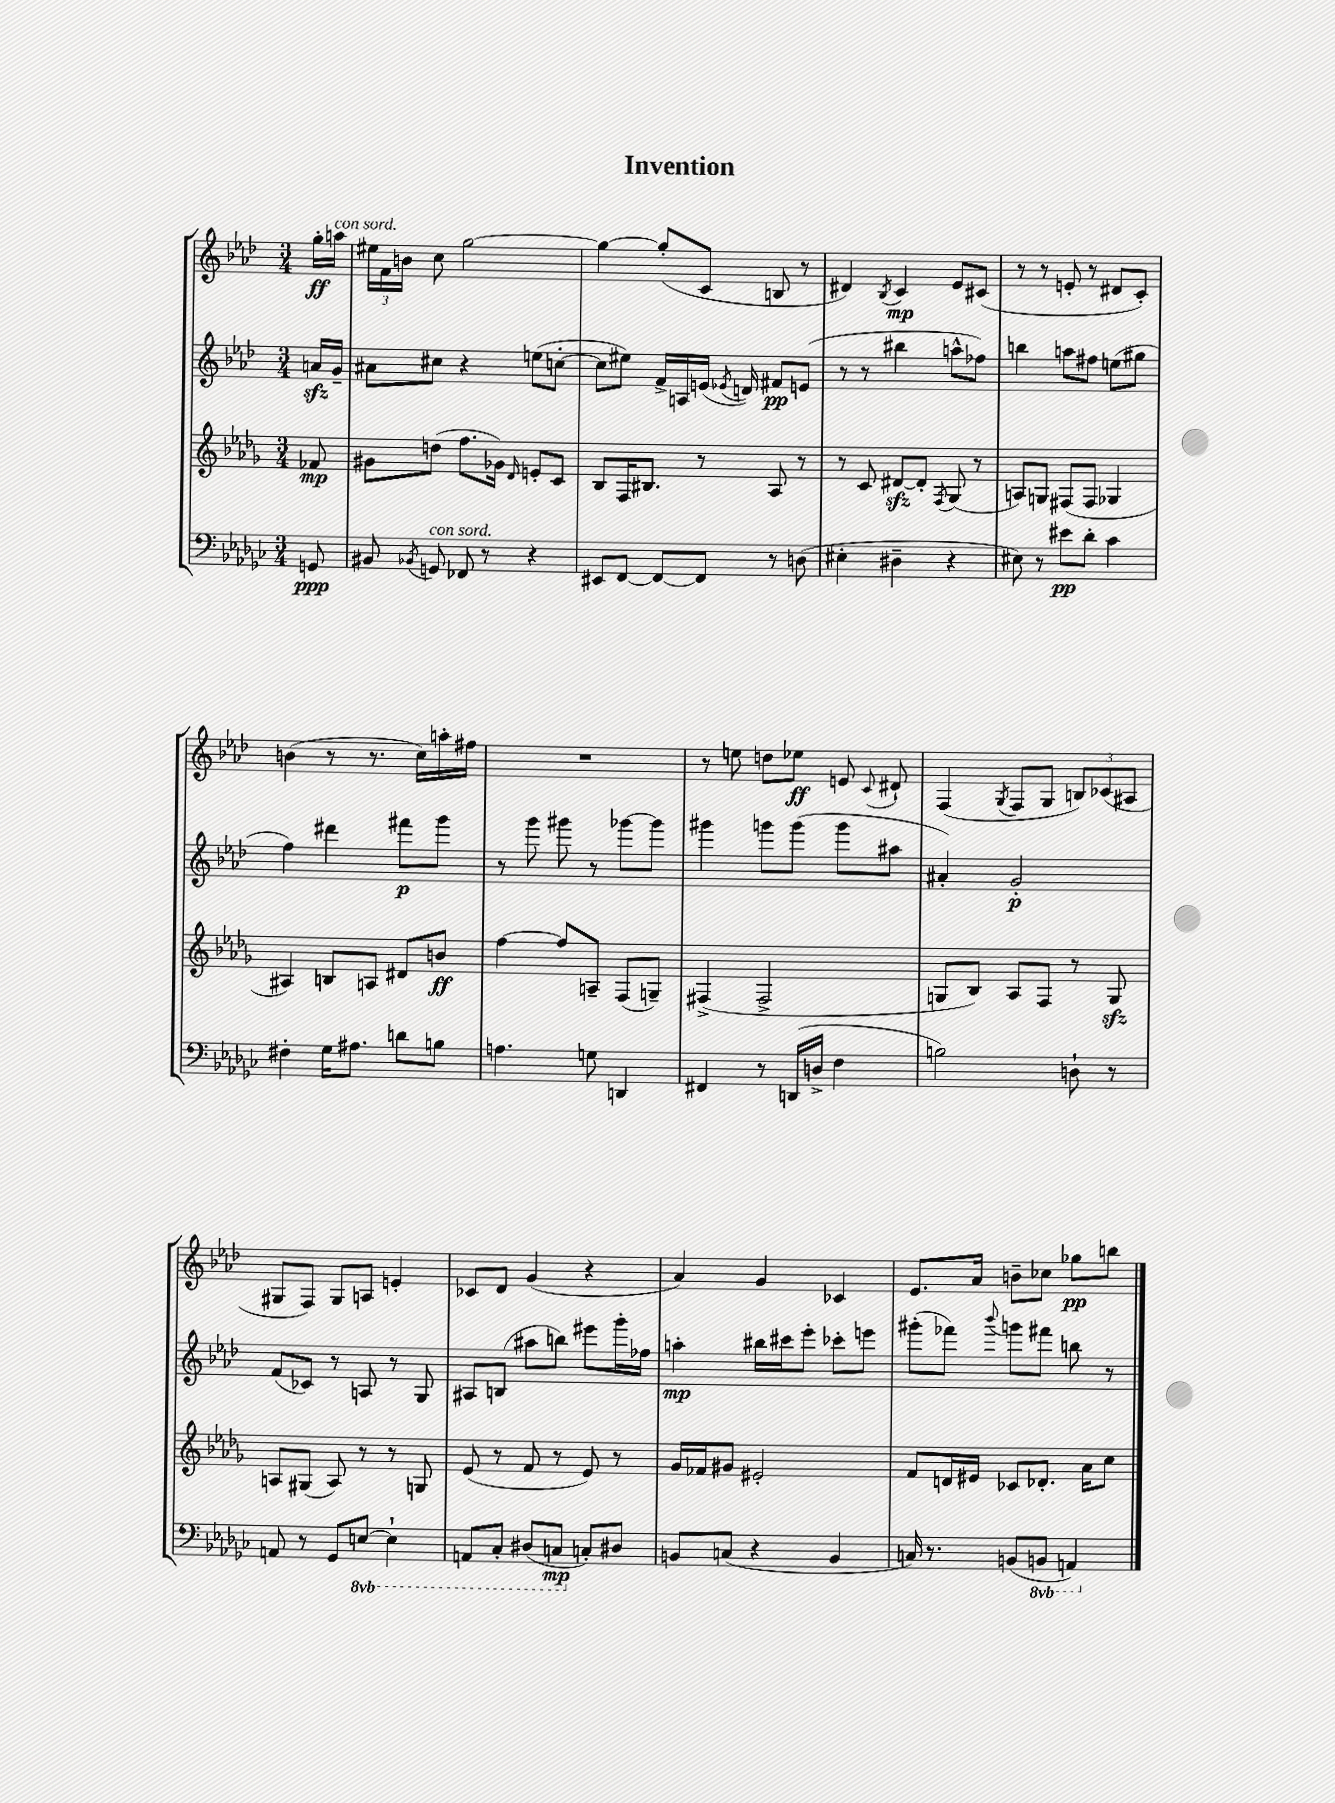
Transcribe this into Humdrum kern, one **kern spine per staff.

**kern	**dynam	**kern	**dynam	**kern	**dynam	**kern	**dynam
*part4	*part4	*part3	*part3	*part2	*part2	*part1	*part1
*staff4	*staff4	*staff3	*staff3	*staff2	*staff2	*staff1	*staff1
*clefF4	*	*clefG2	*	*clefG2	*	*clefG2	*
*k[b-e-a-d-g-c-]	*	*k[b-e-a-d-g-]	*	*k[b-e-a-d-]	*	*k[b-e-a-d-]	*
*M3/4	*	*M3/4	*	*M3/4	*	*M3/4	*
=	=	=	=	=	=	=	=
8GGn/	ppp	8f-X/	mp	16anzz/LL	.	16gg'\LL	ff
!	!	!	!	!	!	!LO:TX:a:i:t=con sord.	!
.	.	.	.	16g~/JJ	.	16aan\JJ	.
=1	=1	=1	=1	=1	=1	=1	=1
8BB#X/	.	8g#X\L	.	8a#X\L	.	24ee#X\LL	.
.	.	.	.	.	.	24f\	.
.	.	.	.	.	.	24bn\JJ	.
8qBB-X/	.	.	.	.	.	.	.
!LO:TX:a:i:t=con sord.	!	!	!	!	!	!	!
8GGn/	.	(8ddn\J	.	8cc#X\J	.	8cc\	.
8FF-X/	.	8.ff\L	.	4r	.	[2gg\	.
8r	.	.	.	.	.	.	.
.	.	16g-X\Jk)	.	.	.	.	.
.	.	16qqd-/	.	.	.	.	.
4r	.	8en'/L	.	(8een\L	.	.	.
.	.	8c/J	.	[8ccn'\J	.	.	.
=2	=2	=2	=2	=2	=2	=2	=2
8EE#X/L	.	8B-/L	.	8cc\L]	.	4gg\_	.
[8FF/J	.	16F/K	.	8ee#X\J)	.	.	.
.	.	8.B#X/J	.	.	.	.	.
8FF/L_	.	.	.	16f^/LL	.	(8gg'/L]	.
.	.	.	.	16An/	.	.	.
8FF/J]	.	8r	.	(16en/JJ	.	8c/J	.
.	.	.	.	8qe-X/	.	.	.
.	.	.	.	16dn/)	.	.	.
8r	.	8A-/	.	8f#X/L	pp	8Bn/	.
(8Dn\	.	8r	.	(8en/J	.	8r	.
=3	=3	=3	=3	=3	=3	=3	=3
4E#X'\	.	8r	.	8r	.	4d#X/)	.
.	.	8c/	.	8r	.	.	.
.	.	.	.	.	.	8qB-/	.
4D#X~\	.	[8d#Xzz/L	.	4bb#X\	.	4c/	mp
.	.	8d#'/J]	.	.	.	.	.
.	.	8qF/	.	.	.	.	.
4r	.	(8G-/	.	8aan^^\L	.	8e-/L	.
.	.	8r	.	8ff-X\J)	.	(8c#X/J	.
=4	=4	=4	=4	=4	=4	=4	=4
8E#X\)	.	8An/L)	.	4bbn\	.	8r	.
8r	.	8Gn/J	.	.	.	8r	.
8e#X\L	pp	(8F#X/L	.	8aan\L	.	8en'/	.
8d-'\J	.	8F#/J	.	8ff#X\J	.	8r	.
4c-\	.	4G-X/	.	(8een\L	.	8d#X/L	.
.	.	.	.	8gg#X\J	.	8c'/J)	.
!!LO:LB:g=z
=5	=5	=5	=5	=5	=5	=5	=5
4F#X'\	.	4A#X/)	.	4ff\)	.	(4bn\	.
16G-\KL	.	8Bn/L	.	4ddd#X\	.	8r	.
8.A#X\J	.	.	.	.	.	.	.
.	.	8An/J	.	.	.	8.r	.
8dn\L	.	8d#X/L	.	8fff#X\L	p	.	.
.	.	.	.	.	.	16cc\LL)	.
8Bn\J	.	8bn/J	ff	8ggg\J	.	16aan'\	.
.	.	.	.	.	.	16ff#X\JJ	.
=6	=6	=6	=6	=6	=6	=6	=6
4.An\	.	[4ff\	.	8r	.	2.r	.
.	.	.	.	8ggg\	.	.	.
.	.	8ff/L]	.	8ggg#X\	.	.	.
8Gn\	.	8An~/J	.	8r	.	.	.
4DDn/	.	(8F/L	.	[8ggg-X\L	.	.	.
.	.	8Gn~/J)	.	8ggg-\J]	.	.	.
=7	=7	=7	=7	=7	=7	=7	=7
4FF#X/	.	(4F#X^/	.	4ggg#X\	.	8r	.
.	.	.	.	.	.	8een\	.
8r	.	2F#^/	.	8gggn\L	.	8ddn\L	.
(16DDn/LL	.	.	.	(8ggg\J	.	8ee-X\J	ff
16Dn^/JJ	.	.	.	.	.	.	.
4F\	.	.	.	8ggg\L	.	8en/	.
.	.	.	.	.	.	8qqc/	.
.	.	.	.	8aa#X\J	.	8d#X`/	.
=8	=8	=8	=8	=8	=8	=8	=8
2Bn\)	.	8Gn/L	.	4a#X'/)	.	(4F/	.
.	.	8B-/J)	.	.	.	.	.
.	.	.	.	.	.	8qG/	.
.	.	8A-/L	.	2g'/	p	8F/L	.
.	.	8F/J	.	.	.	8G/J	.
8Dn`\	.	8r	.	.	.	12Bn/L)	.
.	.	.	.	.	.	(12c-X/	.
8r	.	8Gzz/	.	.	.	.	.
.	.	.	.	.	.	12A#X/J	.
!!LO:LB:g=z
=9	=9	=9	=9	=9	=9	=9	=9
8AAn/	.	8An/L	.	(8f/L	.	8G#X/L	.
8r	.	(8G#X/J	.	8c-X/J)	.	8F/J)	.
8GG-/L	.	8A/)	.	8r	.	8G#/L	.
*8ba	*	*	*	*	*	*	*
[8EEn/J	.	8r	.	8An/	.	8An/J	.
4EE`\]	.	8r	.	8r	.	4en'/	.
.	.	8Gn/	.	8G/	.	.	.
=10	=10	=10	=10	=10	=10	=10	=10
8AAAn/L	.	(8e-/	.	8A#X/L	.	8c-X/L	.
8CC-'/J	.	8r	.	(8Bn/J	.	8d-/J	.
(8DD#X/L	.	8f/	.	8aa#X\L	.	(4g/	.
8CCn/J	mp	8r	.	8bbn\J)	.	.	.
*X8ba	*	*	*	*	*	*	*
8Cn'/L)	.	8e-/)	.	8eee#X\L	.	4r	.
8D#X/J	.	8r	.	16ggg'\L	.	.	.
.	.	.	.	16ff-X\JJ	.	.	.
=11	=11	=11	=11	=11	=11	=11	=11
8BBn/L	.	16g-/LL	.	4aan'\	mp	4a-/)	.
.	.	16f-X/J	.	.	.	.	.
(8Cn/J	.	8g#X/J	.	.	.	.	.
4r	.	2e#X'/	.	16bb#X\LL	.	4g/	.
.	.	.	.	16ccc#X\J	.	.	.
.	.	.	.	8eee-'\J	.	.	.
4BB/	.	.	.	8ccc-X'\L	.	4c-X/	.
.	.	.	.	8eeen\J	.	.	.
=12	=12	=12	=12	=12	=12	=12	=12
16Cn/)	.	8f/L	.	(8ggg#X'\L	.	8.e-/L	.
8.r	.	.	.	.	.	.	.
.	.	16dn/L	.	8fff-X\J)	.	.	.
.	.	16e#X/JJ	.	.	.	16a-/Jk	.
.	.	.	.	8qqbbb-/	.	.	.
(8BBn/L	.	8c-X/L	.	8gggn\L	.	8bn~\L	.
*8ba	*	*	*	*	*	*	*
8BBBn/J	.	8.d-X'/J	.	8fff#X\J	.	8cc-X\J	.
4AAAn/)	.	.	.	8bbn\	.	8gg-X\L	pp
.	.	16a-\KL	.	.	.	.	.
.	.	8cc\J	.	8r	.	8bbn\J	.
*X8ba	*	*	*	*	*	*	*
==	==	==	==	==	==	==	==
*-	*-	*-	*-	*-	*-	*-	*-
